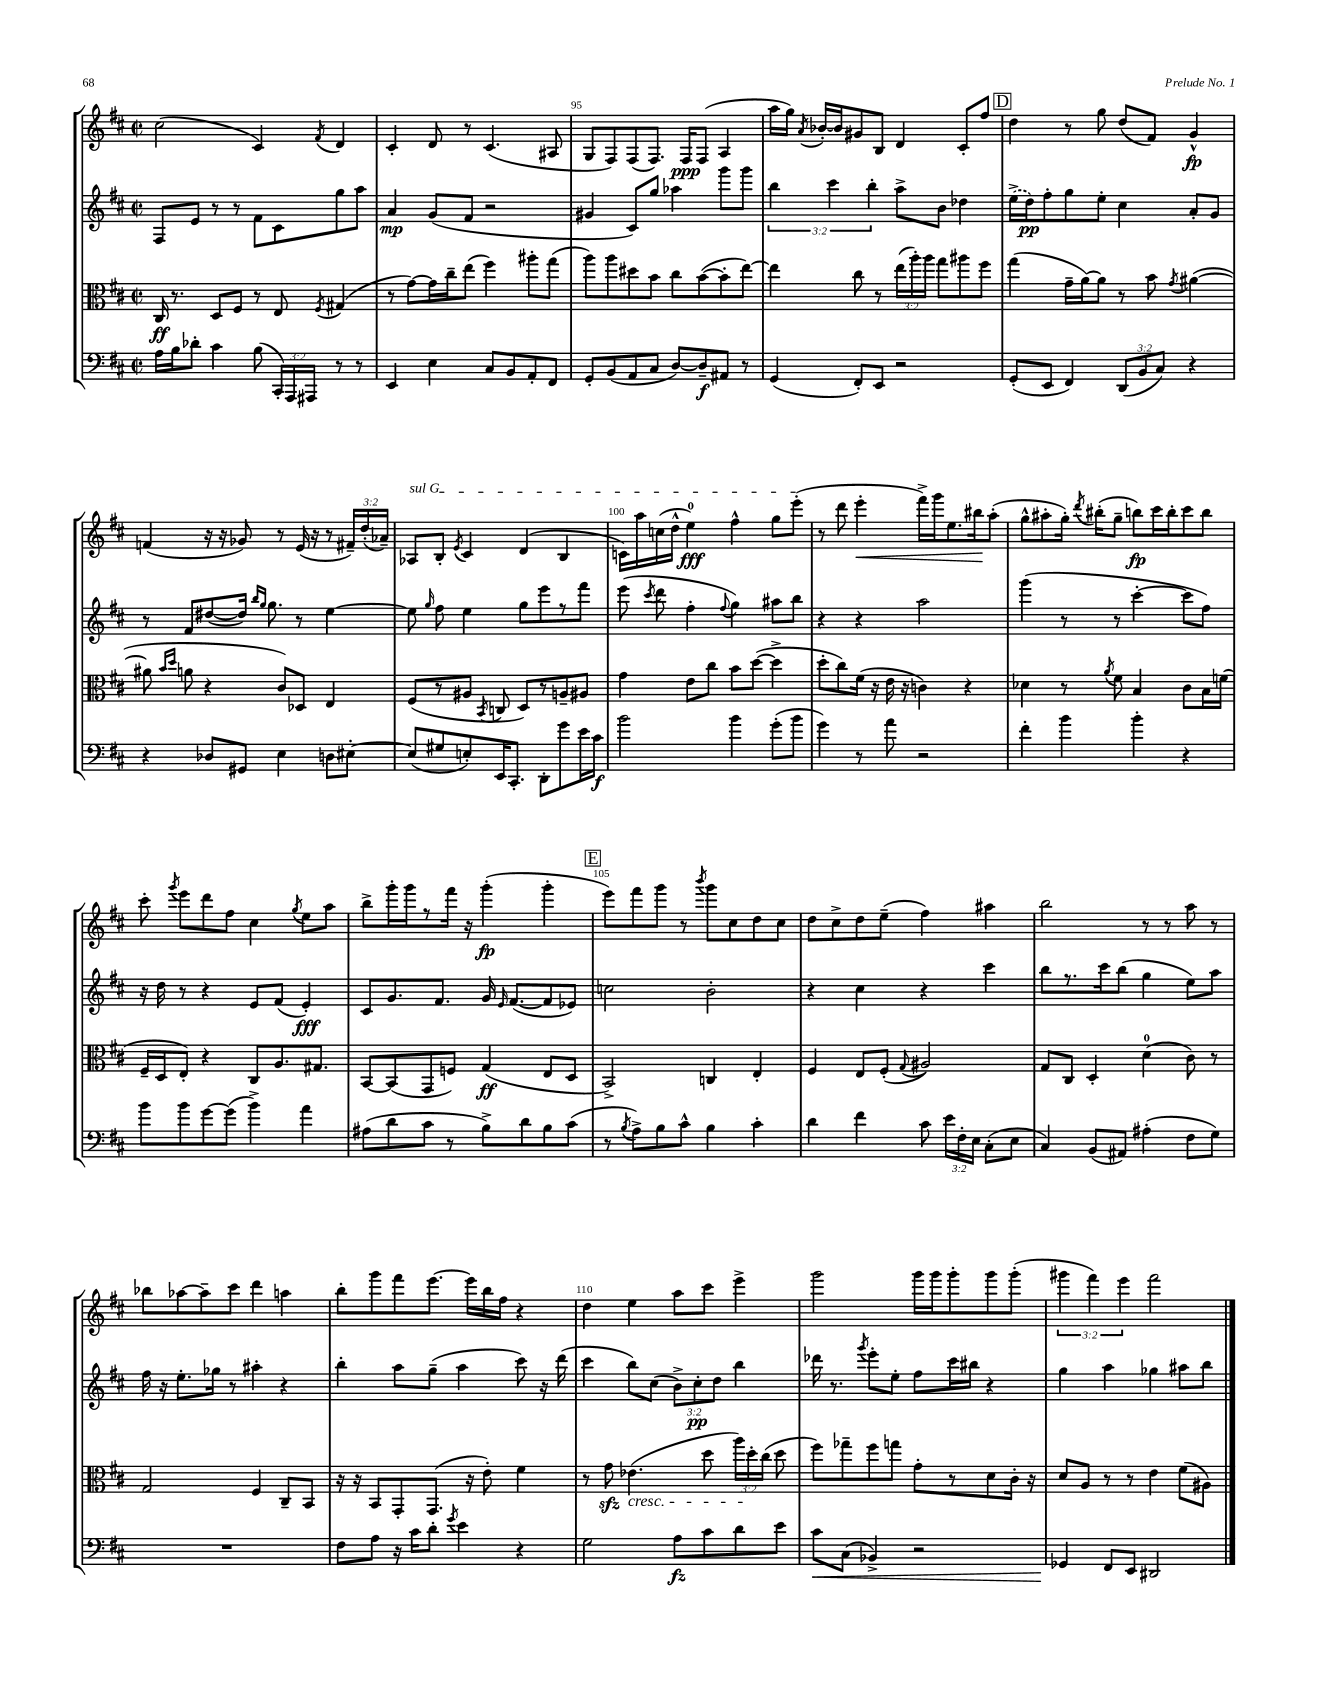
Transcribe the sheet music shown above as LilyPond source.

<<
\new StaffGroup <<
\new Staff = "s0" {
    \clef treble \key d \major \defaultTimeSignature \time 2/2 \override Staff.TupletNumber.text = #tuplet-number::calc-fraction-text
    \autoBeamOff cis''2( cis'4) \acciaccatura { fis'8 } d'4 |
    cis'4-. d'8 r8 cis'4.( ais8 |
    g8[ fis8) fis8( fis8.]) fis16[\ppp fis8]( a4 |
    a''16[ g''16]) \acciaccatura { a'8 } bes'16[~-. bes'16 gis'8 b8] d'4 cis'8[-. fis''8] |
    \mark \markup { \box "D" } d''4 r8 g''8 d''8[( fis'8]) g'4-^\fp |
    f'4( r16 r16 ges'8) r8 e'16( r16 r8 \tuplet 3/2 { fis'16[--) d''16-.( aes'16]--) } |
    \once \override TextSpanner.bound-details.left.text = \markup { \italic "sul G" } aes8[\startTextSpan b8]-. \acciaccatura { e'8 } cis'4 d'4( b4 |
    c'16[) a''16 c''16( d''16]-^ e''4-0\fff) fis''4-^ g''8[ e'''8]-.\stopTextSpan( |
    r8 d'''8 e'''4-.\< fis'''16[->) g'''16 e''8. bis''16\! a''8]-.( |
    g''8[-^ ais''8-. g''16]-.) \acciaccatura { d'''8 } bis''16[-.( g''8]-- b''8[\fp) cis'''16 b''16-. cis'''8 b''8] |
    cis'''8-. \acciaccatura { g'''8 } e'''8[ d'''8 fis''8] cis''4 \acciaccatura { g''8 } e''8[ a''8] |
    b''8[-> g'''16-. g'''16 r8 fis'''16] r16 g'''4-.\fp( g'''4-. |
    \mark \markup { \box "E" } e'''8[) fis'''8 g'''8] r8 \acciaccatura { b'''8 } g'''8[ cis''8 d''8 cis''8] |
    d''8[ cis''8-> d''8 e''8]--( fis''4) ais''4 |
    b''2 r8 r8 a''8 r8 |
    bes''8[ aes''8~ aes''8-- cis'''8] d'''4 a''4 |
    b''8[-. g'''8 fis'''8 e'''8.]~ e'''16[ b''16 fis''16] r4 |
    d''4 e''4 a''8[ cis'''8] e'''4-> |
    g'''2 g'''16[ g'''16 g'''8-. g'''8 g'''8]-.( |
    \tuplet 3/2 { gis'''4 fis'''4) e'''4 } fis'''2 \bar "|." |
}
\new Staff = "s1" {
    \clef treble \key d \major \defaultTimeSignature \time 2/2 \override Staff.TupletNumber.text = #tuplet-number::calc-fraction-text
    \autoBeamOff fis8[ e'8] r8 r8 fis'8[ cis'8 g''8 a''8] |
    a'4\mp g'8[( fis'8] r2 |
    gis'4 cis'8[) g''8] aes''4 g'''8[ g'''8] |
    \tuplet 3/2 { b''4 cis'''4 b''4-. } a''8[-> b'8] des''4 |
    \mark \markup { \box "D" } \once \slurDashed e''16[->( d''16\pp) fis''8-. g''8 e''8]-. cis''4 a'8[-. g'8] |
    r8 fis'8[ dis''8~( dis''16]) \grace { b''16[ g''16] } g''8. r8 e''4~ |
    e''8 \grace { g''16 } fis''8 e''4 g''8[ e'''8 r8 fis'''8] |
    e'''8( \acciaccatura { cis'''8 } d'''8 fis''4-. \appoggiatura { fis''8 } g''4) ais''8[ b''8] |
    r4 r4 a''2 |
    g'''4( r8 r8 cis'''4~-. cis'''8[ fis''8]) |
    r16 d''16 r8 r4 e'8[ fis'8]( e'4-.\fff) |
    cis'8[ g'8. fis'8.] g'16 \grace { e'16 } fis'8.[~( fis'8 ees'8]) |
    \mark \markup { \box "E" } c''2 b'2-. |
    r4 cis''4 r4 cis'''4 |
    b''8[ r8. cis'''16 b''8]( g''4 e''8[) a''8] |
    fis''16 r16 e''8.[-. ges''16] r8 ais''4-. r4 |
    b''4-. a''8[ g''8]--( a''4 cis'''8) r16 d'''16( |
    cis'''4 b''8[) cis''8]( \tuplet 3/2 { b'8[->) cis''8-.\pp d''8] } b''4 |
    des'''16 r8. \acciaccatura { g'''8 } e'''8[-. e''8]-. fis''8[ cis'''16 bis''16] r4 |
    g''4 a''4 ges''4 ais''8[ b''8] \bar "|." |
}
\new Staff = "s2" {
    \clef alto \key d \major \defaultTimeSignature \time 2/2 \override Staff.TupletNumber.text = #tuplet-number::calc-fraction-text
    \autoBeamOff cis16\ff r8. d8[ fis8] r8 e8 \acciaccatura { fis8 } gis4( |
    r8 g'8[~) g'16 cis''16-- e''8]( fis''4) ais''8[-. g''8]( |
    a''8[) a''8 dis''8 b'8] cis''8[ b'8~( b'8-. e''8]~) |
    e''4 cis''8 r8 \tuplet 3/2 { e''16[( a''16-.) a''16] } g''8[ ais''8 fis''8] |
    \mark \markup { \box "D" } g''4( g'16[-- a'16~) a'8] r8 b'8 \acciaccatura { g'8 } ais'4~( |
    ais'8 \grace { b'16[ d''16] } a'8 r4 cis'8[) des8] e4 |
    fis8[( r8 ais8] \acciaccatura { b,8 } c8 d8[) r8 a8-- ais8] |
    g'4 e'8[ cis''8] b'8[ d''8]~( d''4-> |
    d''8[-. cis''8) fis'16]( r16 e'16 r16 c'4) r4 |
    des'4 r8 \acciaccatura { a'8 } fis'8 b4 cis'8[ b16 f'16]( |
    fis16[-- d16 e8]-.) r4 cis8[ a8. gis8.] |
    b,8[~ b,8( g,8 f8]) g4\ff( e8[ d8] |
    \mark \markup { \box "E" } b,2->) c4 e4-. |
    fis4 e8[ fis8]-.( \appoggiatura { g8 } ais2) |
    g8[ cis8] d4-. d'4-0( cis'8) r8 |
    g2 fis4 cis8[-- b,8] |
    r16 r16 b,8[ g,8-. g,8.]( r16 e'8-.) fis'4 |
    r8 g'8\sfz ees'4.\cresc( d''8 \tuplet 3/2 { a''16[) d''16-.\! cis''16]( } d''8 |
    fis''8[) ges''8-- fis''8 g''8] g'8[-. r8 d'8 cis'16]-. r16 |
    d'8[ a8] r8 r8 e'4 fis'8[( ais8]) \bar "|." |
}
\new Staff = "s3" {
    \clef bass \key d \major \defaultTimeSignature \time 2/2 \override Staff.TupletNumber.text = #tuplet-number::calc-fraction-text
    \autoBeamOff a16[ b16 des'8]-. cis'4 b8( \tuplet 3/2 { cis,16[-.) a,,16 ais,,16] } r8 r8 |
    e,4 e4 cis8[ b,8 a,8-. fis,8] |
    g,8[-. b,8( a,8 cis8] d8[~) d8--\f ais,8] r8 |
    g,4( fis,8[-.) e,8] r2 |
    \mark \markup { \box "D" } g,8[-.( e,8] fis,4) \tuplet 3/2 { d,8[( b,8 cis8]) } r4 |
    r4 des8[ gis,8] e4 d8[ eis8]~-. |
    eis8[( gis8 e8-.) e,16 cis,8.]-. d,8[-. g'8 e'16 cis'16]\f |
    b'2 b'4 g'8[-.( b'8] |
    g'4) r8 a'8 r2 |
    fis'4-. b'4 b'4-. r4 |
    b'8[ b'8 g'8~ g'8]( b'4->) a'4 |
    ais8[( d'8 cis'8] r8 b8[->) d'8 b8 cis'8]( |
    \mark \markup { \box "E" } r8 \acciaccatura { b8 } a8[->) b8 cis'8]-^ b4 cis'4-. |
    d'4 fis'4 cis'8 \tuplet 3/2 { e'16[ fis16-. e16] } cis8[-.( e8] |
    cis4) b,8[( ais,8]) ais4-.( fis8[ g8]) |
    R1 |
    fis8[ a8] r16 cis'16[ d'8]-. \acciaccatura { g'8 } e'4 r4 |
    g2 a8[\fz cis'8 d'8 e'8] |
    cis'8[\< cis8]( bes,4->) r2 |
    ges,4\! fis,8[ e,8] dis,2 \bar "|." |
}
>>
>>
\layout { \context { \Score currentBarNumber = #93 \override BarNumber.break-visibility = ##(#f #t #t) barNumberVisibility = #(every-nth-bar-number-visible 5) } }
